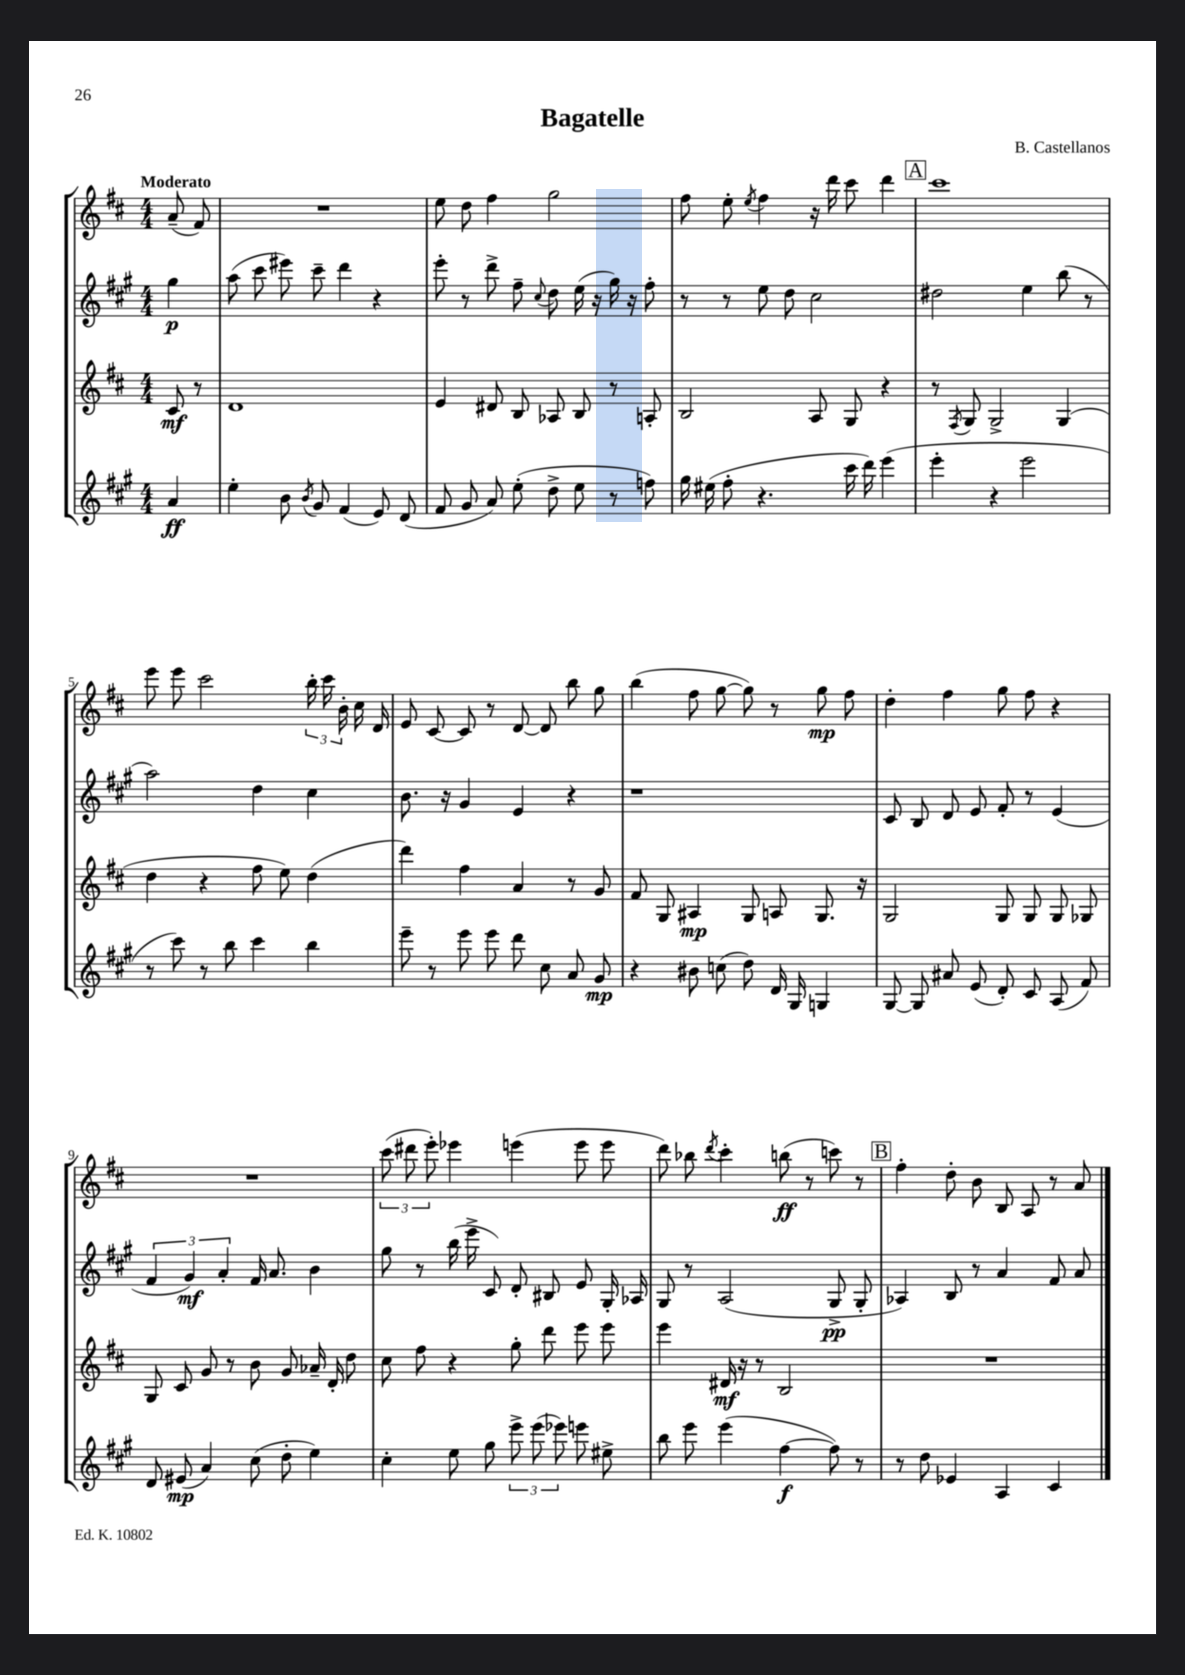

**kern	**dynam	**kern	**dynam	**kern	**dynam	**kern	**dynam
*part4	*part4	*part3	*part3	*part2	*part2	*part1	*part1
*staff4	*staff4	*staff3	*staff3	*staff2	*staff2	*staff1	*staff1
*clefG2	*	*clefG2	*	*clefG2	*	*clefG2	*
*k[f#c#g#]	*	*k[f#c#]	*	*k[f#c#g#]	*	*k[f#c#]	*
*M4/4	*	*M4/4	*	*M4/4	*	*M4/4	*
=	=	=	=	=	=	=	=
!	!	!	!	!	!	!LO:TX:a:B:t=Moderato	!
4a/	ff	8c#/	mf	4gg#\	p	(8a~/	.
.	.	8r	.	.	.	8f#/)	.
=1	=1	=1	=1	=1	=1	=1	=1
4ee'\	.	1d	.	(8aa\	.	1r	.
.	.	.	.	8ccc#\	.	.	.
8b\	.	.	.	8eee#X\)	.	.	.
8qb/	.	.	.	.	.	.	.
8g#/	.	.	.	8ccc#~\	.	.	.
(4f#/	.	.	.	4ddd\	.	.	.
8e/)	.	.	.	4r	.	.	.
(8d/	.	.	.	.	.	.	.
=2	=2	=2	=2	=2	=2	=2	=2
8f#/	.	4e/	.	8eee'\	.	8ee\	.
8g#/	.	.	.	8r	.	8dd\	.
8a/)	.	8d#X/	.	8ddd^\	.	4ff#\	.
(8ee'\	.	8B/	.	8ff#~\	.	.	.
.	.	.	.	8qqcc#/	.	.	.
8dd^\	.	8A-X/	.	8dd\	.	2gg\	.
8ee\	.	8B/	.	(16ee\	.	.	.
.	.	.	.	16r	.	.	.
8r	.	8r	.	16gg#\)	.	.	.
.	.	.	.	16r	.	.	.
8ffn\)	.	8An'/	.	8ff#'\	.	.	.
=3	=3	=3	=3	=3	=3	=3	=3
16gg#\	.	2B/	.	8r	.	8ff#\	.
(16ee#X\	.	.	.	.	.	.	.
8ff#'\	.	.	.	8r	.	8ee'\	.
.	.	.	.	.	.	8qee/	.
4.r	.	.	.	8ee\	.	4ff#\	.
.	.	.	.	8dd\	.	.	.
.	.	8A/	.	2cc#\	.	16r	.
.	.	.	.	.	.	16ddd\	.
16ccc#\	.	8G/	.	.	.	8ccc#\	.
16ddd\)	.	.	.	.	.	.	.
(4eee\	.	4r	.	.	.	4ddd\	.
!!LO:REH:place=s1:t=A
=4	=4	=4	=4	=4	=4	=4	=4
4eee'\	.	8r	.	2dd#X\	.	1ccc#	.
.	.	8qF#/	.	.	.	.	.
.	.	8G/	.	.	.	.	.
4r	.	2G^/	.	.	.	.	.
2eee\	.	.	.	4ee\	.	.	.
.	.	(4G/	.	(8bb\	.	.	.
.	.	.	.	8r	.	.	.
!!LO:LB:g=z
=5	=5	=5	=5	=5	=5	=5	=5
8r	.	4dd\	.	2aa\)	.	8eee\	.
8ccc#\)	.	.	.	.	.	8eee\	.
8r	.	4r	.	.	.	2ccc#\	.
8bb\	.	.	.	.	.	.	.
4ccc#\	.	8ff#\	.	4dd\	.	.	.
.	.	8ee\)	.	.	.	.	.
4bb\	.	(4dd\	.	4cc#\	.	24bb'\	.
.	.	.	.	.	.	24ccc#\	.
.	.	.	.	.	.	24b'\	.
.	.	.	.	.	.	16cc#\	.
.	.	.	.	.	.	16d/	.
=6	=6	=6	=6	=6	=6	=6	=6
8eee~\	.	4ddd\)	.	8.b\	.	8e/	.
8r	.	.	.	.	.	[8c#/	.
.	.	.	.	16r	.	.	.
8eee\	.	4ff#\	.	4g#/	.	8c#/]	.
8eee\	.	.	.	.	.	8r	.
8ddd\	.	4a/	.	4e/	.	[8d/	.
8cc#\	.	.	.	.	.	8d/]	.
8a/	.	8r	.	4r	.	8bb\	.
8g#/	mp	8g/	.	.	.	8gg\	.
=7	=7	=7	=7	=7	=7	=7	=7
4r	.	8f#/	.	1r	.	(4bb\	.
.	.	8G/	.	.	.	.	.
8b#X\	.	4A#X/	mp	.	.	8ff#\	.
(8ccn\	.	.	.	.	.	[8gg\	.
8dd\)	.	8G/	.	.	.	8gg\])	.
16d/	.	8An/	.	.	.	8r	.
16G#/	.	.	.	.	.	.	.
4Gn/	.	8.G/	.	.	.	8gg\	mp
.	.	.	.	.	.	8ff#\	.
.	.	16r	.	.	.	.	.
=8	=8	=8	=8	=8	=8	=8	=8
[8G#/	.	2G/	.	8c#/	.	4dd'\	.
8G#/]	.	.	.	8B/	.	.	.
8a#X/	.	.	.	8d/	.	4ff#\	.
(8e/	.	.	.	8e/	.	.	.
8d'/)	.	8G/	.	8f#'/	.	8gg\	.
8c#/	.	8G/	.	8r	.	8ff#\	.
(8A/	.	8G/	.	(4e/	.	4r	.
8f#/)	.	8G-X/	.	.	.	.	.
!!LO:LB:g=z
=9	=9	=9	=9	=9	=9	=9	=9
8d/	.	8G/	.	6f#/	.	1r	.
(8e#X/	mp	8c#/	.	.	.	.	.
.	.	.	.	6g#/)	mf	.	.
4a/)	.	8g/	.	.	.	.	.
.	.	.	.	6a'/	.	.	.
.	.	8r	.	.	.	.	.
(8cc#\	.	8b\	.	16f#/	.	.	.
.	.	.	.	8.a/	.	.	.
8dd'\	.	8g/	.	.	.	.	.
4ee\)	.	16a-X~/	.	4b\	.	.	.
.	.	16d'/	.	.	.	.	.
.	.	8dd\	.	.	.	.	.
=10	=10	=10	=10	=10	=10	=10	=10
4cc#'\	.	8cc#\	.	8gg#\	.	(12ccc#\	.
.	.	.	.	.	.	12ddd#X\	.
.	.	8ff#\	.	8r	.	.	.
.	.	.	.	.	.	12eee'\)	.
8ee\	.	4r	.	(16bb\	.	4eee-X\	.
.	.	.	.	16eee^\	.	.	.
8gg#\	.	.	.	8c#/)	.	.	.
12eee^\	.	8gg'\	.	8d'/	.	(4eeen\	.
(12eee\	.	.	.	.	.	.	.
.	.	8ddd\	.	8B#X/	.	.	.
12eee-X\)	.	.	.	.	.	.	.
8eeen\	.	8eee\	.	8e/	.	8eee\	.
8ee#X^\	.	8eee\	.	16G#'/	.	8eee\	.
.	.	.	.	16A-X/	.	.	.
=11	=11	=11	=11	=11	=11	=11	=11
8bb\	.	4eee\	.	8G#/	.	8ddd\)	.
8eee\	.	.	.	8r	.	8bb-X\	.
.	.	.	.	.	.	8qddd/	.
(4eee\	.	16d#X/	mf	(2A/	.	4ccc#'\	.
.	.	16r	.	.	.	.	.
.	.	8r	.	.	.	.	.
[4ff#\	f	2B/	.	.	.	(8bbn\	ff
.	.	.	.	.	.	8r	.
8ff#\])	.	.	.	8G#^/	pp	8cccn\)	.
8r	.	.	.	8G#'/	.	8r	.
!!LO:REH:place=s1:t=B
=12	=12	=12	=12	=12	=12	=12	=12
8r	.	1r	.	4A-X/)	.	4ff#'\	.
8dd\	.	.	.	.	.	.	.
4e-X/	.	.	.	8B/	.	8dd'\	.
.	.	.	.	8r	.	8b\	.
4A/	.	.	.	4a/	.	8B/	.
.	.	.	.	.	.	8A/	.
4c#/	.	.	.	8f#/	.	8r	.
.	.	.	.	8a/	.	8a/	.
==	==	==	==	==	==	==	==
*-	*-	*-	*-	*-	*-	*-	*-
